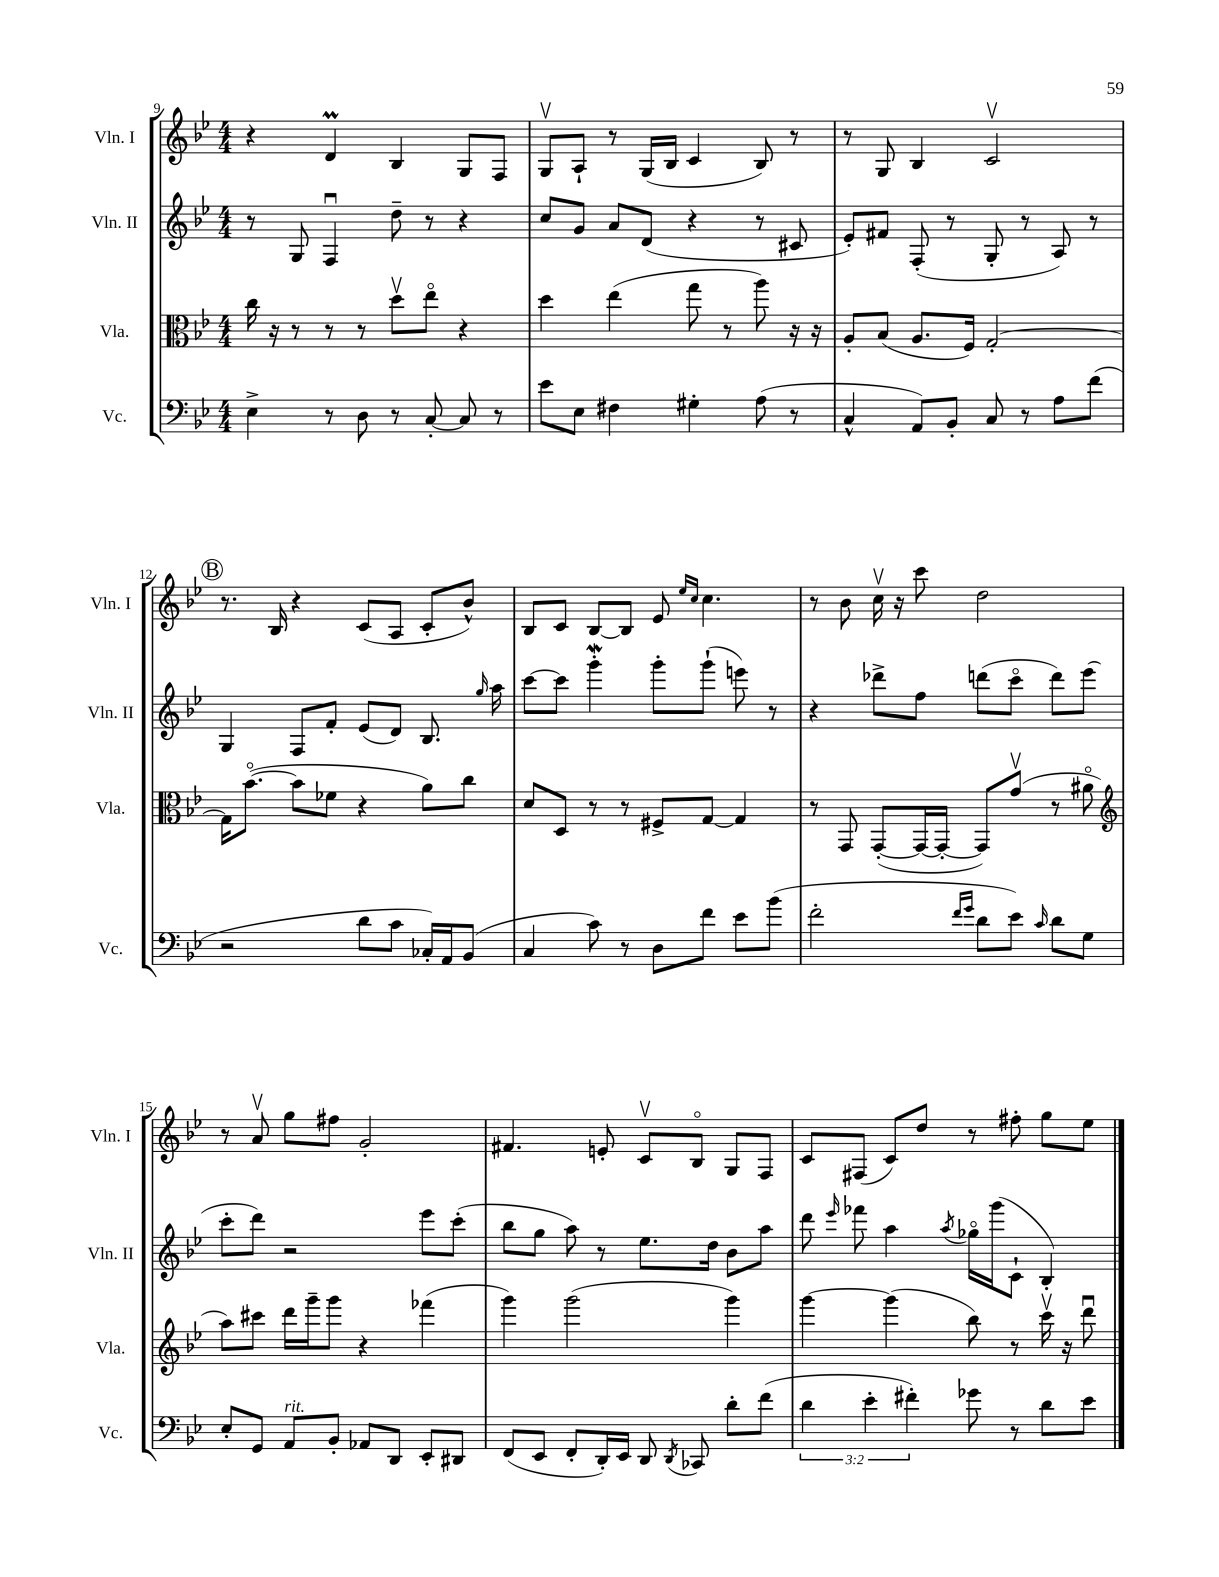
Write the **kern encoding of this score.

**kern	**kern	**kern	**kern
*staff4	*staff3	*staff2	*staff1
*clefF4	*clefC3	*clefG2	*clefG2
*k[b-e-]	*k[b-e-]	*k[b-e-]	*k[b-e-]
*M4/4	*M4/4	*M4/4	*M4/4
4E-^	16cc	8r	4r
.	16r	.	.
.	8r	8G	.
8r	8r	4Fu	4d
8D	8r	.	.
8r	8ddv	8dd~	4B-
[8C'	8ee-o	8r	.
8C]	4r	4r	8G
8r	.	.	8F
=	=	=	=
8e-	4dd	8cc	8Gv
8E-	.	8g	8A`
4F#	(4ee-	8a	8r
.	.	(8d	(16G
.	.	.	16B-
4G#'	8gg	4r	4c
.	8r	.	.
(8A	8aa)	8r	8B-)
8r	16r	8c#	8r
.	16r	.	.
=	=	=	=
4C^^	8A'	8e-')	8r
.	(8B-	8f#	8G
8AA)	8.A	(8F'	4B-
8BB-'	.	8r	.
.	16F)	.	.
8C	[2G'	8G'	2cv
8r	.	8r	.
8A	.	8A)	.
(8f	.	8r	.
=	=	=	=
2r	16G]	4G	8.r
.	([8.b-o	.	.
.	.	.	16B-
.	8b-]	8F	4r
.	8f-	8f'	.
8d	4r	(8e-	(8c
8c	.	8d)	8A
16C-')	8a)	8.B-	8c'
16AA	.	.	.
(8BB-	8cc	.	8b-^^)
.	.	16qqgg	.
.	.	16aa	.
=	=	=	=
4C	8d	[8ccc	8B-
.	8D	8ccc]	8c
8c)	8r	4ggg'	[8B-
8r	8r	.	8B-]
8D	8F#^	8ggg'	8e-
.	.	.	16qqee-
.	.	.	16qqcc
8f	[8G	(8ggg`	4.cc
8e-	4G]	8eee)	.
(8b-	.	8r	.
=	=	=	=
2f'	8r	4r	8r
.	8GG	.	8b-
.	([8GG'	8ddd-^	16ccv
.	.	.	16r
.	16GG_	8ff	8ccc
.	16GG'_	.	.
16qqf	.	.	.
16qqg	.	.	.
8d	8GG])	(8ddd	2dd
8e-)	(8gv	8ccco	.
16qqc	.	.	.
8d	8r	8ddd)	.
8G	8a#o	(8eee-	.
=	=	=	=
*	*clefG2	*	*
8E-'	8aa)	8ccc'	8r
8GG	8ccc#	8ddd)	8av
8AA	16ddd	2r	8gg
.	16ggg~	.	.
8BB-'	8ggg	.	8ff#
8AA-	4r	.	2g'
8DD	.	.	.
8EE-'	(4fff-	8eee-	.
8DD#	.	(8ccc'	.
=	=	=	=
(8FF	4ggg)	8bb-	4.f#
8EE-	.	8gg	.
8FF'	(2ggg	8aa)	.
16DD')	.	8r	8e'
16EE-	.	.	.
8DD	.	8.ee-	8cv
8qDD	.	.	.
8CC-	.	.	8B-o
.	.	16dd	.
8d'	4ggg)	8b-	8G
(8f	.	8aa	8F
=	=	=	=
6d	[4ggg	8ddd	8c
.	.	16qqeee-	.
.	.	8fff-	(8F#
6e-'	.	.	.
.	(4ggg]	4aa	8c)
6f#')	.	.	.
.	.	.	8dd
.	.	8qaa	.
8g-	8bb-)	16gg-o	8r
.	.	(16ggg	.
8r	8r	8c`	8ff#'
8d	16cccv	4B-')	8gg
.	16r	.	.
8e-	8dddu	.	8ee-
==	==	==	==
*-	*-	*-	*-
